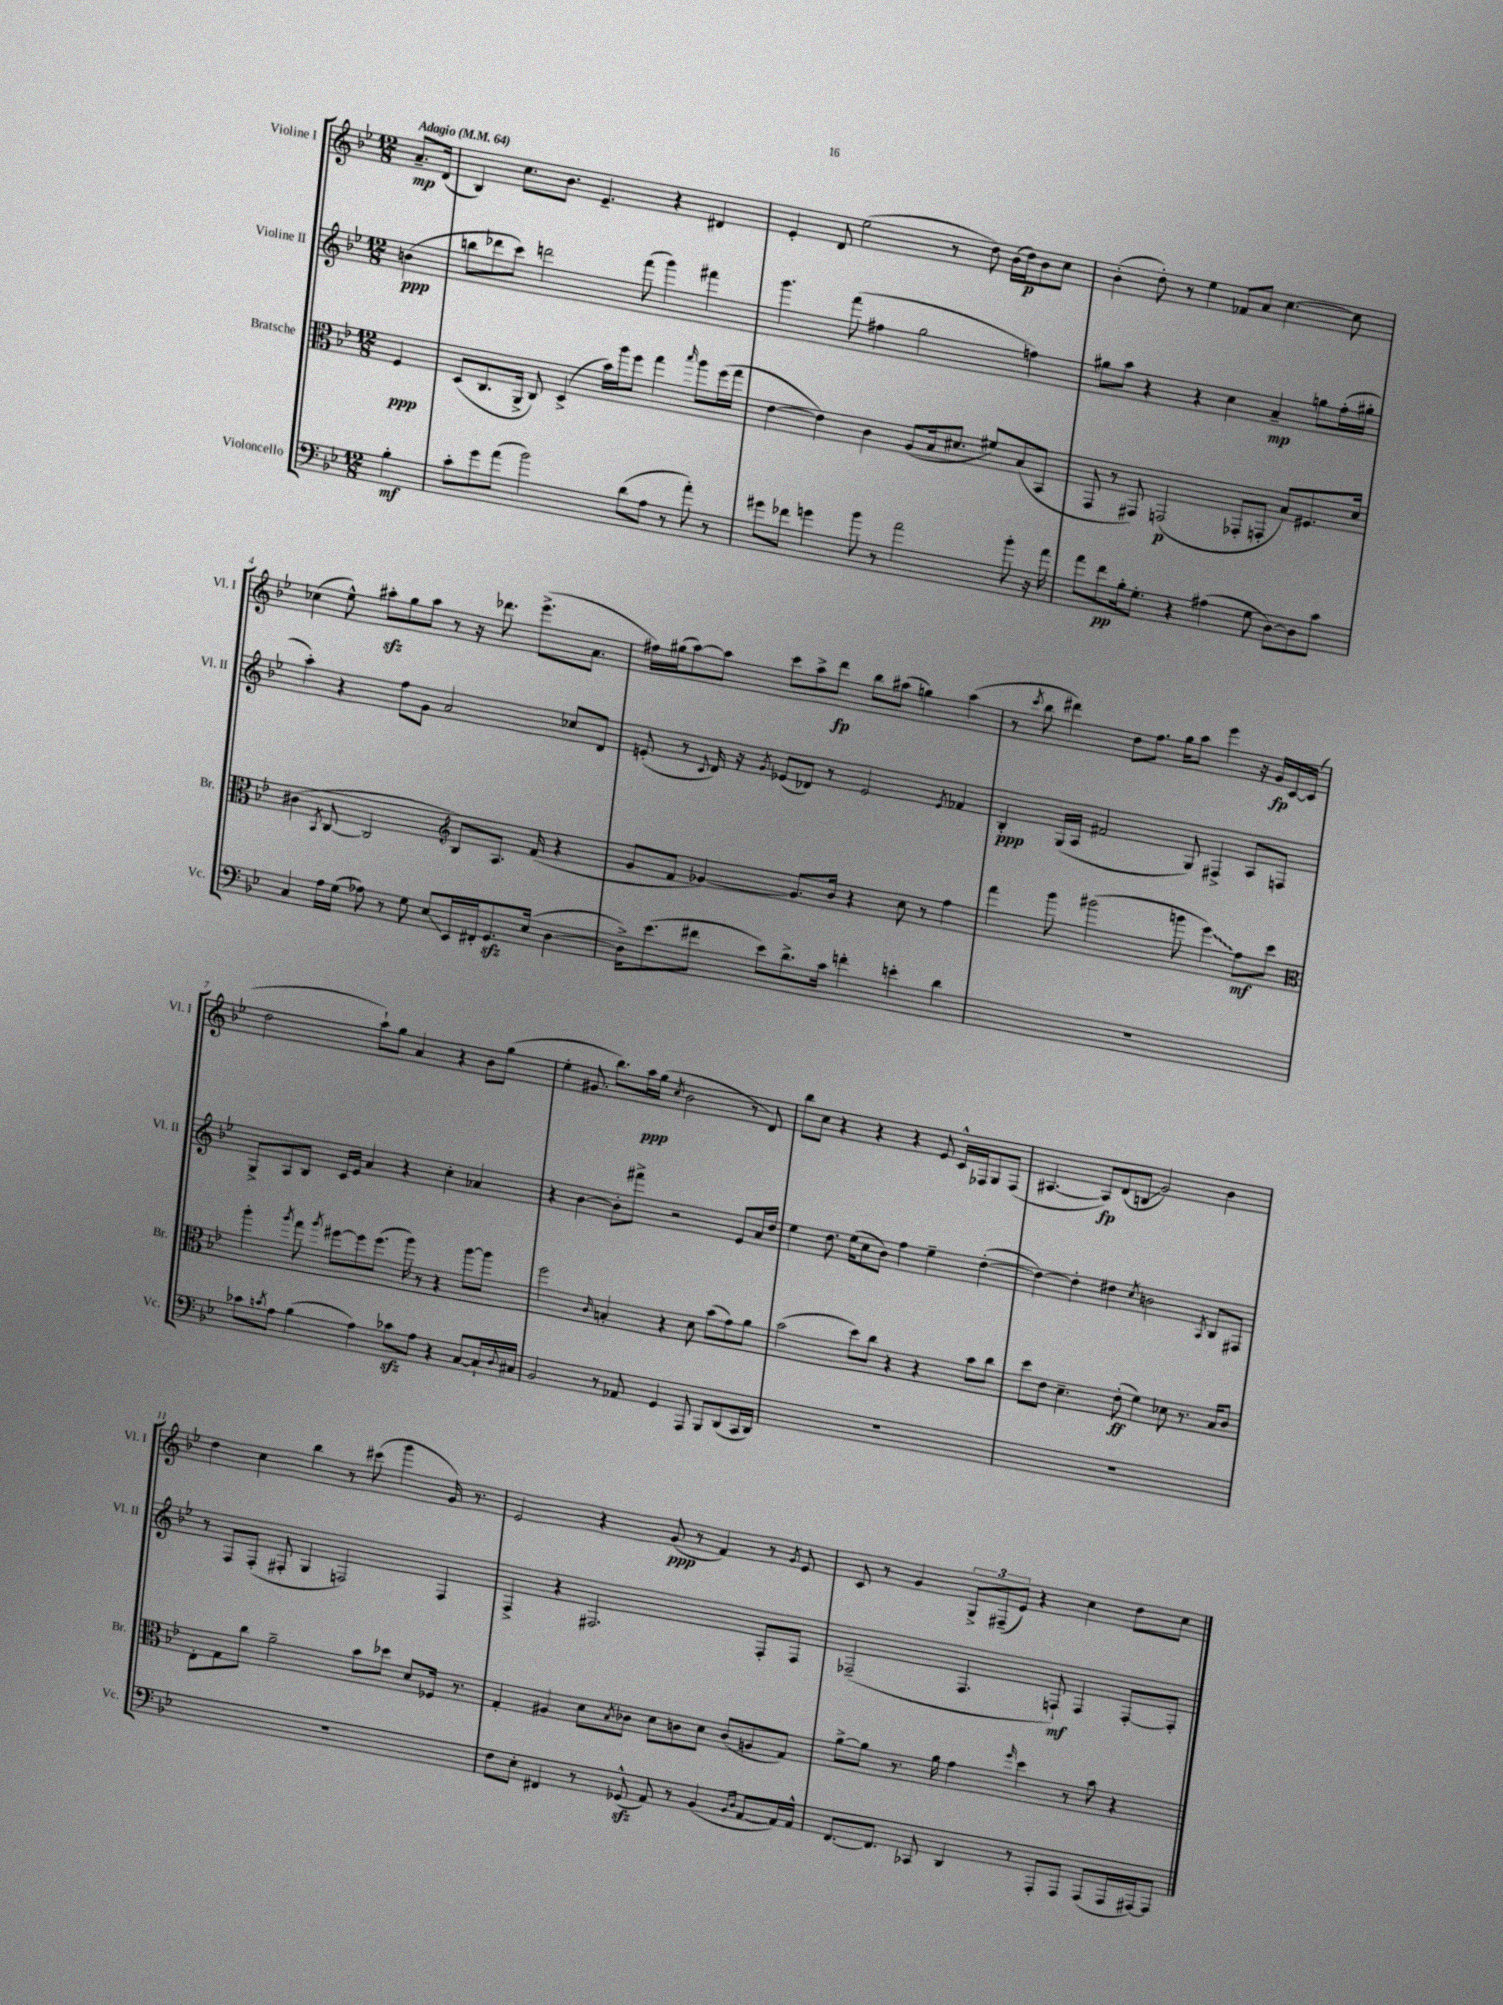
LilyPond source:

<<
\new StaffGroup <<
\new Staff = "s0" \with { instrumentName = "Violine I" shortInstrumentName = "Vl. I" } {
    \clef treble \key bes \major \numericTimeSignature \time 12/8 \partial 4 \tempo "Adagio" 4 = 64
    a'8.--\mp d'16( |
    bes4) c''8. bes'8. ees'4.-- r4 dis'4 |
    ees'4-. d'8 ees''2( r8 d''8) bes'16( d''16\p) bes'8 c''8 |
    bes'4-.( d''8-.) r8 ees''4 fes'8 a'8 c''4.~ c''8 |
    ces''4( ees''8-^) ais''8-.\sfz g''8 ais''8 r8 r16 des'''8. ees'''8.->( a'8. |
    fis''16) gis''16( a''8~) a''8 c'''8 a''8-> d'''8\fp bes''8 ais''8( g''4) ais''4( |
    r8 \acciaccatura { c'''8 } bes''8 dis'''4) d''8 f''8. g''16 a''8 ees'''4 r16 g'16\fp c'16~ c'16( |
    d''2 a''8-!) g''8 a'4 r4 bes'8 g''8( |
    ees''4-. gis'8. bes''8.) a''16\ppp g''16( \acciaccatura { c''8 } bes'2 r8 d'8) |
    bes''8 c''8 r4 r4 r4 ees'8 c'16-^ fes16 g8 fes8( |
    ais4.~ ais8\fp) d'8( b8\glissando g'2) bes'4 |
    d''4 c''4 bes''4 r8 cis'''8( g'''4 g'16) r8. |
    ees'2 r4 g'8\ppp( r8 f'4) r8 \acciaccatura { g'8 } ees'8 |
    c'8 r8 g'4 \tuplet 3/2 { g8-> fis8--( ees'8) } r4 c''4 d''8 c''8 \bar "|." |
}
\new Staff = "s1" \with { instrumentName = "Violine II" shortInstrumentName = "Vl. II" } {
    \clef treble \key bes \major \numericTimeSignature \time 12/8 \partial 4
    b'4\ppp( |
    b''8 des'''8 c'''8) d'''2 f'''8( g'''4) fis'''4 |
    g'''4. f'''8( fis''4 g''2 f''4) |
    gis''8 a''8 r4 r4 c''4 a'4--\mp g''8 f''16-.( gis''16-. |
    a''4-.) r4 f''8 g'8 a'2 ces''8 d'8 |
    e'8-.( r8 \appoggiatura { c'8 } d'16) r16 \acciaccatura { g'8 } ees'8( des'8) r8 ees'2 \acciaccatura { ees'8 } fes'4 |
    bes4-.\ppp g16( a16 fis'2 g8) fis4-> a8 f8 |
    g8-> a8 bes8 c'16 ees'16 a'4 r4 c''4-. aes'4 |
    r4 bes'4~ bes'8-. fis'''8-> r2 ees'8 a'16 d''16 |
    ees''4 d''8. ees''16( c''8 bes'8) f''4 ees''4-- d''4~-.( |
    d''4~) d''4-. dis''4 \acciaccatura { c''8 } b'2 \acciaccatura { a8 } bes8 fis8 |
    r8 f8 f8-.( fis8-. g4 f2) f4 |
    f4-> r4 fis2. fis8-. fis8 |
    fes2--( fes4. f8-!\mf) f4 f8~-. f8-. \bar "|." |
}
\new Staff = "s2" \with { instrumentName = "Bratsche" shortInstrumentName = "Br." } {
    \clef alto \key bes \major \numericTimeSignature \time 12/8 \partial 4
    f4\ppp |
    d8( c8. a,16-> c8) d4->( bes'16) a''16 f''8 g''4 \grace { bes''16 } a''8 f''16( g''16 |
    ees'4~ ees'4) c'4 a8( bes16 dis'8. fis'8) bes8( bes,8 |
    g,8 r8 gis,8) g,2\p( ges,8-. g,8-. bes8) fis8. d'16 |
    cis'4( \acciaccatura { bes,8 } c8~ c2 \clef treble bes8) a8. f'16( r4 |
    g'8 f'8 ges'4~) ges'8. bes'16 r4 c''8 r8 f''4 |
    f'''4 g'''8 gis'''2( g'''8 \once \override Glissando.style = #'zigzag ees'''4\glissando) f''8\mf c'''8 |
    \clef alto a''4-. \acciaccatura { a''8 } g''8 \acciaccatura { a''8 } fis''8~ fis''8 fis''8.( a''16) r8 r4 a''8~ a''8 |
    f''2 \grace { c'16 } b4-. r4 d'8 bes'8( g'8) a'8 |
    bes'2( d''8) c''8 r4 r4 bes'8 c''8 |
    d''8 ees'8 d'4.-- ees'8-.\ff( f'4) des'8 r8. bes16 c'8 |
    ees8-. g8 c''8 a'2-- bes'8 des''8 d'8 fes16 r8. |
    g4-. ais4 d'8 \acciaccatura { bes8 } ces'8 d'8 c'8 d'8 c'8( a8 g8) |
    a'8~-> a'8 r8. a'16 g'4 \grace { f''16 } d''4 r8 bes'8 r4 \bar "|." |
}
\new Staff = "s3" \with { instrumentName = "Violoncello" shortInstrumentName = "Vc." } {
    \clef bass \key bes \major \numericTimeSignature \time 12/8 \partial 4
    bes4-.\mf |
    c'8-. g'8 a'8( bes'2) d'8( a8 r8 a'8-.) r8 |
    gis'8 fes'8 g'4 bes'8 r8 a'2 bes'8-. r16 a'16 |
    a'8 f'8\pp bes16-. g8.-. r4 ais4( g8 d8~) d8 c'8 |
    c4 a16 g16( aes8) r8 g8 ees8\glissando ees,16 fis,16-. g,8.\sfz ees16( d4~ |
    d16->) ees'8.( fis'8 ees'8) d'8.-> c'16 f'4-. e'4-. d'4 |
    R1. |
    ces'8 \acciaccatura { c'8 } a8 bes4( a4) ces'8\sfz a8 r4 c8~ c16-! \appoggiatura { d8 } cis16 |
    bes,2 r8 aes,8 g,4 a,,8 bes,,8 d,8( c,16 d,16) |
    R1. |
    R1. |
    R1. |
    f8 ees8-. fis,4 r8 ges,8-^\sfz( a,8) r8 bes,4( \grace { bes,16 d16 } a,8~ a,16) a,16-^ |
    f,8.~ f,8. ces,8 d,4 r8 a,,8-. a,,8 a,,8( a,,16 ais,,16~) ais,,8 \bar "|." |
}
>>
>>
